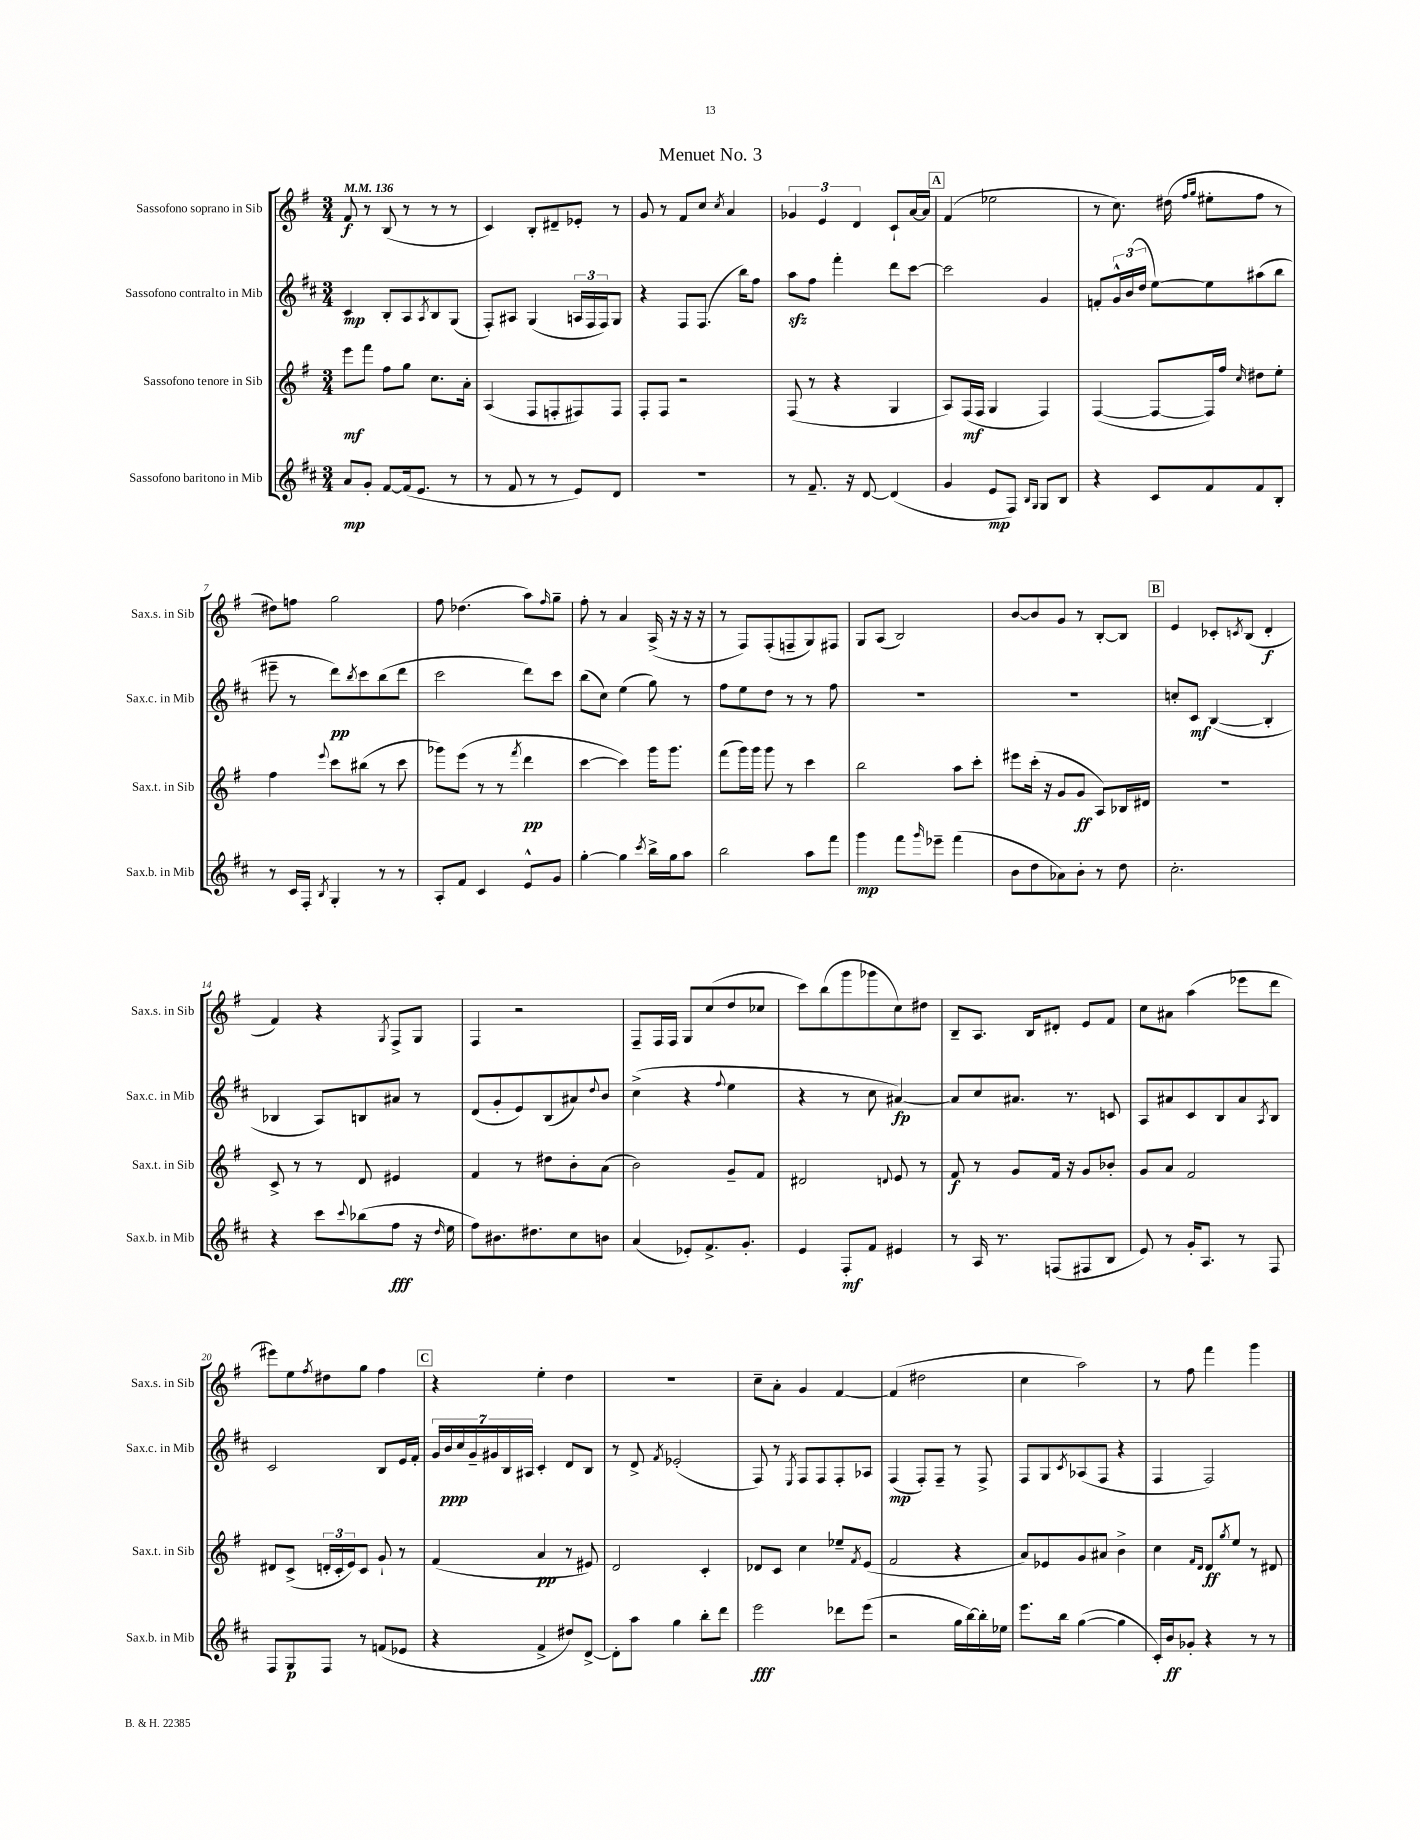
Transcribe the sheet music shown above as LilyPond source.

\header { title = "Menuet No. 3" }
<<
\new StaffGroup <<
\new Staff = "s0" \with { instrumentName = "Sassofono soprano in Sib" shortInstrumentName = "Sax.s. in Sib" } {
    \clef treble \key g \major \numericTimeSignature \time 3/4 \tempo 4 = 136
    fis'8\f r8 b8( r8 r8 r8 |
    c'4) b8-. dis'8-- ees'8-. r8 |
    g'8 r8 fis'8 c''8 \acciaccatura { c''8 } a'4 |
    \tuplet 3/2 { ges'4 e'4 d'4 } c'8-! a'16~ a'16 |
    \mark \markup { \box "A" } fis'4( ees''2 |
    r8 c''8.) dis''16( \grace { fis''16 g''16 } eis''8-. fis''8 r8 |
    dis''8) f''8 g''2 |
    fis''8 des''4.( a''8) \grace { fis''16 } g''8-- |
    fis''8-. r8 a'4 a16->( r16 r16 r16 |
    r8 fis8) fis8-.( f8-- g8) fis8 |
    g8 a8( b2) |
    b'8~ b'8 g'8 r8 b8~-. b8 |
    \mark \markup { \box "B" } e'4 ces'8-. \acciaccatura { c'8 } b8( d'4-.\f |
    fis'4) r4 \acciaccatura { g8 } fis8-> g8 |
    fis4 r2 |
    fis8-- fis16 fis16 g8 c''8( d''8 ces''8 |
    c'''8) b''8( g'''8 ges'''8 c''8) dis''8 |
    b8-- a8. b16 dis'8-. e'8 fis'8 |
    c''8 ais'8 a''4( ees'''8 d'''8 |
    eis'''8) e''8 \acciaccatura { fis''8 } dis''8 g''8 fis''4 |
    \mark \markup { \box "C" } r4 e''4-. d''4 |
    R2. |
    c''8-- a'8-. g'4 fis'4~ |
    fis'4( dis''2 |
    c''4 a''2) |
    r8 fis''8 fis'''4 g'''4 \bar "|." |
}
\new Staff = "s1" \with { instrumentName = "Sassofono contralto in Mib" shortInstrumentName = "Sax.c. in Mib" } {
    \clef treble \key d \major \numericTimeSignature \time 3/4
    cis'4\mp b8-. a8 \acciaccatura { a8 } b8 g8( |
    fis8-.) ais8 g4( \tuplet 3/2 { a16 fis16 fis16) } g8 |
    r4 fis8 fis8.( b''16) fis''8 |
    a''8\sfz fis''8 fis'''4-. d'''8 cis'''8~ |
    \mark \markup { \box "A" } cis'''2 g'4 |
    f'8-. \tuplet 3/2 { g'16-^ b'16( d''16 } e''8~) e''8 ais''8( b''8 |
    eis'''8-- r8 d'''8\pp) \acciaccatura { b''8 } cis'''8 b''8( d'''8 |
    cis'''2 d'''8) cis'''8 |
    b''8( cis''8) e''4( g''8) r8 |
    fis''8 e''8 d''8 r8 r8 fis''8 |
    R2. |
    R2. |
    \mark \markup { \box "B" } c''8-. cis'8\mf b4~( b4-. |
    bes4 a8) b8 ais'8 r8 |
    d'8( g'8-. e'8) b8( ais'8) \appoggiatura { d''8 } b'8 |
    cis''4->( r4 \appoggiatura { fis''8 } e''4 |
    r4 r8 cis''8 ais'4~\fp) |
    ais'8 cis''8 ais'8. r8. c'8 |
    a8 ais'8 cis'8 b8 ais'8 \acciaccatura { a8 } b8 |
    cis'2 b8 e'16 fis'16-. |
    \mark \markup { \box "C" } \tuplet 7/4 { g'16 b'16\ppp cis''16 g'16-- gis'16 b16 ais16 } cis'4-. d'8 b8 |
    r8 d'8-> \acciaccatura { fis'8 } ees'2-.( |
    fis8) r8 \acciaccatura { e8 } fis8 fis8 fis8-. aes8 |
    fis4\mp( fis8-.) fis8-- r8 fis8-> |
    fis8 g8 \acciaccatura { cis'8 } aes8( fis8 r4 |
    fis4 fis2) \bar "|." |
}
\new Staff = "s2" \with { instrumentName = "Sassofono tenore in Sib" shortInstrumentName = "Sax.t. in Sib" } {
    \clef treble \key g \major \numericTimeSignature \time 3/4
    e'''8\mf fis'''8 fis''8 g''8 c''8. a'16-. |
    a4( fis8 f8-. fis8) fis8 |
    fis8-. fis8 r2 |
    fis8( r8 r4 g4 |
    \mark \markup { \box "A" } a8) fis16\mf( fis16 g4 fis4) |
    fis4~( fis8~ fis16) fis''16 \grace { c''16 } dis''8 e''8-. |
    fis''4 \appoggiatura { e'''8 } c'''8 bis''8( r8 c'''8 |
    ges'''8) e'''8( r8 r8 \acciaccatura { fis'''8 } d'''4\pp |
    c'''4~ c'''4) g'''16 g'''8. |
    fis'''8( g'''16) g'''16 g'''8 r8 c'''4 |
    b''2 a''8 c'''8-. |
    eis'''8 c'''16-.( r16 g'8 g'8\ff a8) bes16 dis'16 |
    \mark \markup { \box "B" } R2. |
    c'8-> r8 r8 d'8 eis'4 |
    fis'4 r8 dis''8 b'8-. a'8( |
    b'2) g'8-- fis'8 |
    dis'2 \appoggiatura { d'8 } e'8 r8 |
    fis'8\f r8 g'8 fis'16 r16 g'8 bes'8-. |
    g'8 a'8 fis'2 |
    dis'8 c'8->( \tuplet 3/2 { d'16-. c'16-. e'16) } c'8 g'8-! r8 |
    \mark \markup { \box "C" } fis'4( a'4\pp r8 eis'8) |
    d'2 c'4-. |
    des'8 c'8 c''4 ees''8-- \acciaccatura { fis'8 } e'8( |
    fis'2 r4 |
    a'8) ees'8 g'8 ais'8 b'4-> |
    c''4 \grace { fis'16 d'16 } d'8\ff \acciaccatura { g''8 } e''8 r8 dis'8 \bar "|." |
}
\new Staff = "s3" \with { instrumentName = "Sassofono baritono in Mib" shortInstrumentName = "Sax.b. in Mib" } {
    \clef treble \key d \major \numericTimeSignature \time 3/4
    a'8\mp g'8-. fis'8~ fis'16( e'8. r8 |
    r8 fis'8 r8 r8 e'8) d'8 |
    R2. |
    r8 fis'8.-- r16 d'8~ d'4( |
    \mark \markup { \box "A" } g'4 e'8\mp fis8) \grace { b16 g16 } g8 b8 |
    r4 cis'8 fis'8 fis'8 b8-. |
    r8 cis'16 fis16-. \acciaccatura { b8 } g4-. r8 r8 |
    a8-. fis'8 cis'4 e'8-^ g'8 |
    g''4~-. g''4 \acciaccatura { cis'''8 } b''16-> g''16 a''8 |
    b''2 a''8 fis'''8 |
    g'''4\mp fis'''8 \grace { g'''16 } ees'''8-- fis'''4( |
    b'8 d''8 aes'8) b'8-. r8 d''8 |
    \mark \markup { \box "B" } cis''2.-. |
    r4 cis'''8 \appoggiatura { cis'''8 } bes''8( fis''8\fff r16 \grace { d''16 } e''16 |
    fis''8) bis'8. dis''8. cis''8 b'8 |
    a'4( ees'8-.) fis'8.-> g'8.-. |
    e'4 fis8-.\mf fis'8 eis'4 |
    r8 a16 r8. f8( fis8 b8 |
    e'8) r8 g'16-. a8. r8 fis8 |
    fis8 g8\p fis8 r8 f'8( ees'8 |
    \mark \markup { \box "C" } r4 fis'4-> dis''8) d'8~-> |
    d'8-. a''8 g''4 b''8-. d'''8 |
    e'''2\fff des'''8 e'''8( |
    r2 g''16 b''16~) b''16-. ees''16 |
    e'''8. b''16 g''4~( g''4 |
    cis'16-.) b'16\ff ges'8-. r4 r8 r8 \bar "|." |
}
>>
>>
